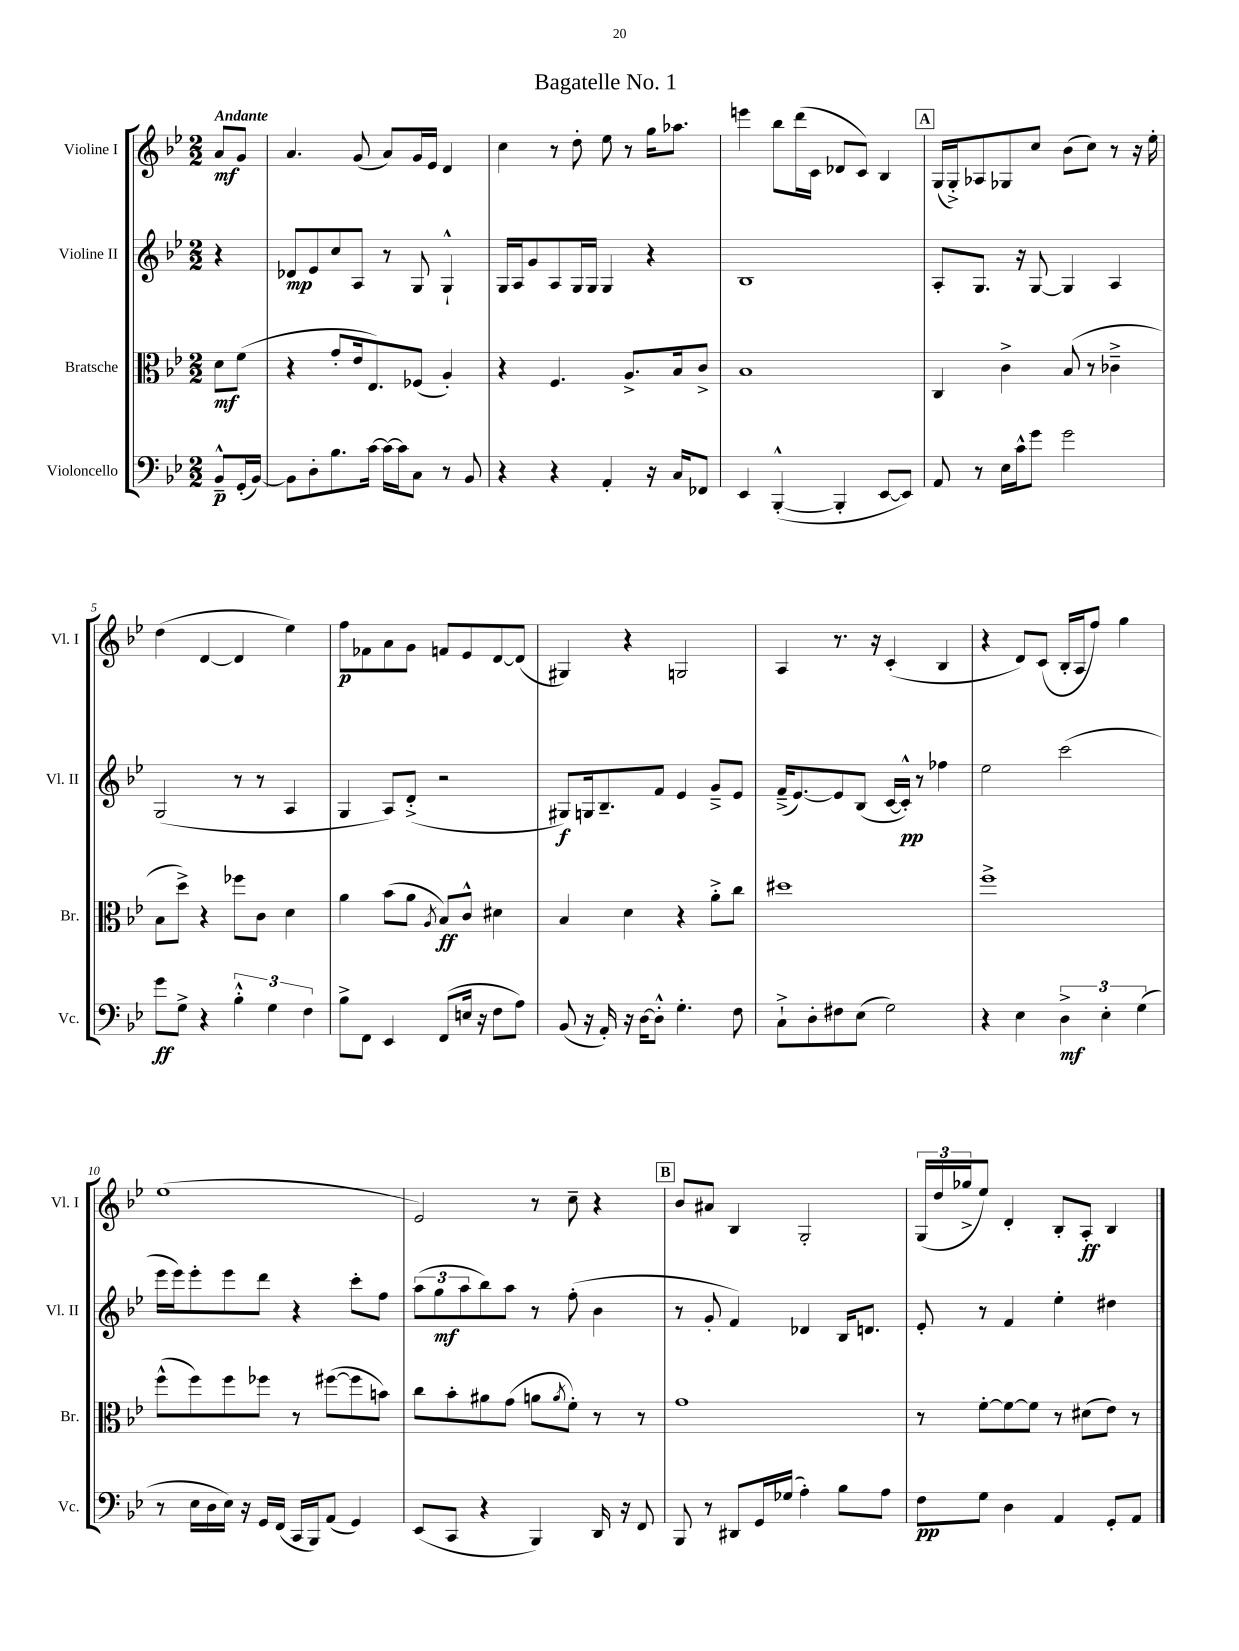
\header { title = "Bagatelle No. 1" }
<<
\new StaffGroup <<
\new Staff = "s0" \with { instrumentName = "Violine I" shortInstrumentName = "Vl. I" } {
    \clef treble \key bes \major \numericTimeSignature \time 2/2 \partial 4 \tempo "Andante"
    a'8\mf g'8 |
    a'4. g'8( a'8) g'16 ees'16 d'4 |
    c''4 r8 d''8-. ees''8 r8 g''16 aes''8. |
    e'''4 bes''8 d'''16( c'16 des'8 c'8) bes4 |
    \mark \markup { \box "A" } g16( g16-.->) aes8 ges8 c''8 bes'8( c''8) r8 r16 ees''16-. |
    d''4( d'4~ d'4 ees''4) |
    f''8\p fes'8 a'8 g'8 f'8 ees'8 d'8~ d'8( |
    gis4) r4 g2 |
    a4 r8. r16 c'4-.( bes4 |
    r4 d'8) c'8( bes16-. a16 f''8) g''4 |
    ees''1( |
    ees'2) r8 c''8-- r4 |
    \mark \markup { \box "B" } bes'8 ais'8 bes4 g2-. |
    \tuplet 3/2 { g16( d''16 ges''16-> } ees''8) d'4-. bes8-. a8-.\ff bes4 \bar "|." |
}
\new Staff = "s1" \with { instrumentName = "Violine II" shortInstrumentName = "Vl. II" } {
    \clef treble \key bes \major \numericTimeSignature \time 2/2 \partial 4
    r4 |
    des'8\mp ees'8 c''8 a8 r8 g8 g4-!-^ |
    g16 a16 g'8 a8 g16 g16 g4 r4 |
    bes1 |
    \mark \markup { \box "A" } a8-. g8. r16 g8~ g4 a4 |
    g2( r8 r8 a4 |
    g4 a8) d'8-.->( r2 |
    gis8\f) g16 bes8.-- f'8 ees'4 g'8---> ees'8 |
    f'16--->( ees'8.~) ees'8 bes8( c'16~ c'16-.-^\pp) r8 fes''4 |
    ees''2 c'''2( |
    ees'''16 ees'''16) ees'''8-. ees'''8 d'''8 r4 c'''8-. f''8 |
    \tuplet 3/2 { a''8( g''8\mf a''8 } bes''8) a''8 r8 f''8-.( bes'4 |
    \mark \markup { \box "B" } r8 g'8-. f'4) des'4 bes16 d'8. |
    ees'8-. r8 f'4 ees''4-. dis''4 \bar "|." |
}
\new Staff = "s2" \with { instrumentName = "Bratsche" shortInstrumentName = "Br." } {
    \clef alto \key bes \major \numericTimeSignature \time 2/2 \partial 4
    d'8\mf f'8( |
    r4 g'8-. ees'16 ees8.) fes8( a4-.) |
    r4 f4. a8.-> bes16 c'8-> |
    bes1 |
    \mark \markup { \box "A" } c4 c'4-> bes8( r8 ces'4---> |
    bes8 d''8->) r4 fes''8 c'8 d'4 |
    a'4 bes'8( a'8 \acciaccatura { a8 } bes8\ff) c'8-^ dis'4 |
    bes4 d'4 r4 a'8-.-> c''8 |
    dis''1 |
    f''1-> |
    f''8-^( f''8) f''8 fes''8 r8 fis''8~( fis''8 b'8) |
    c''8 bes'8-. ais'8 g'8( a'8 \acciaccatura { a'8 } f'8-.) r8 r8 |
    \mark \markup { \box "B" } g'1 |
    r8 f'8~-. f'8~ f'8 r8 dis'8( ees'8) r8 \bar "|." |
}
\new Staff = "s3" \with { instrumentName = "Violoncello" shortInstrumentName = "Vc." } {
    \clef bass \key bes \major \numericTimeSignature \time 2/2 \partial 4
    bes,8---^\p g,16-.( bes,16~) |
    bes,8 d8-. bes8. c'16~ c'16~ c'16 c8 r8 bes,8 |
    r4 r4 a,4-. r16 c16 fes,8 |
    ees,4 bes,,4~-.-^( bes,,4-. ees,8~ ees,8) |
    \mark \markup { \box "A" } a,8 r8 ees16 c'16-^ g'8 g'2 |
    g'8\ff g8-> r4 \tuplet 3/2 { bes4-.-^ g4 f4 } |
    bes8-> f,8 ees,4 f,8( e16 r16 f8 a8) |
    bes,8( r16 a,16-.) r16 d16~ d8-.-^ g4.-. f8 |
    c8-!-> d8-. fis8 ees8( g2) |
    r4 ees4 \tuplet 3/2 { d4->\mf ees4-. g4( } |
    r8 ees16 d16 ees16) r16 g,16 f,16( c,16 bes,,16) a,8( g,4) |
    ees,8( c,8 r4 bes,,4) d,16 r16 f,8 |
    \mark \markup { \box "B" } bes,,8 r8 dis,8 g,16 ges16( a4-.) bes8 a8 |
    f8\pp g8 d4 a,4 g,8-. a,8 \bar "|." |
}
>>
>>
